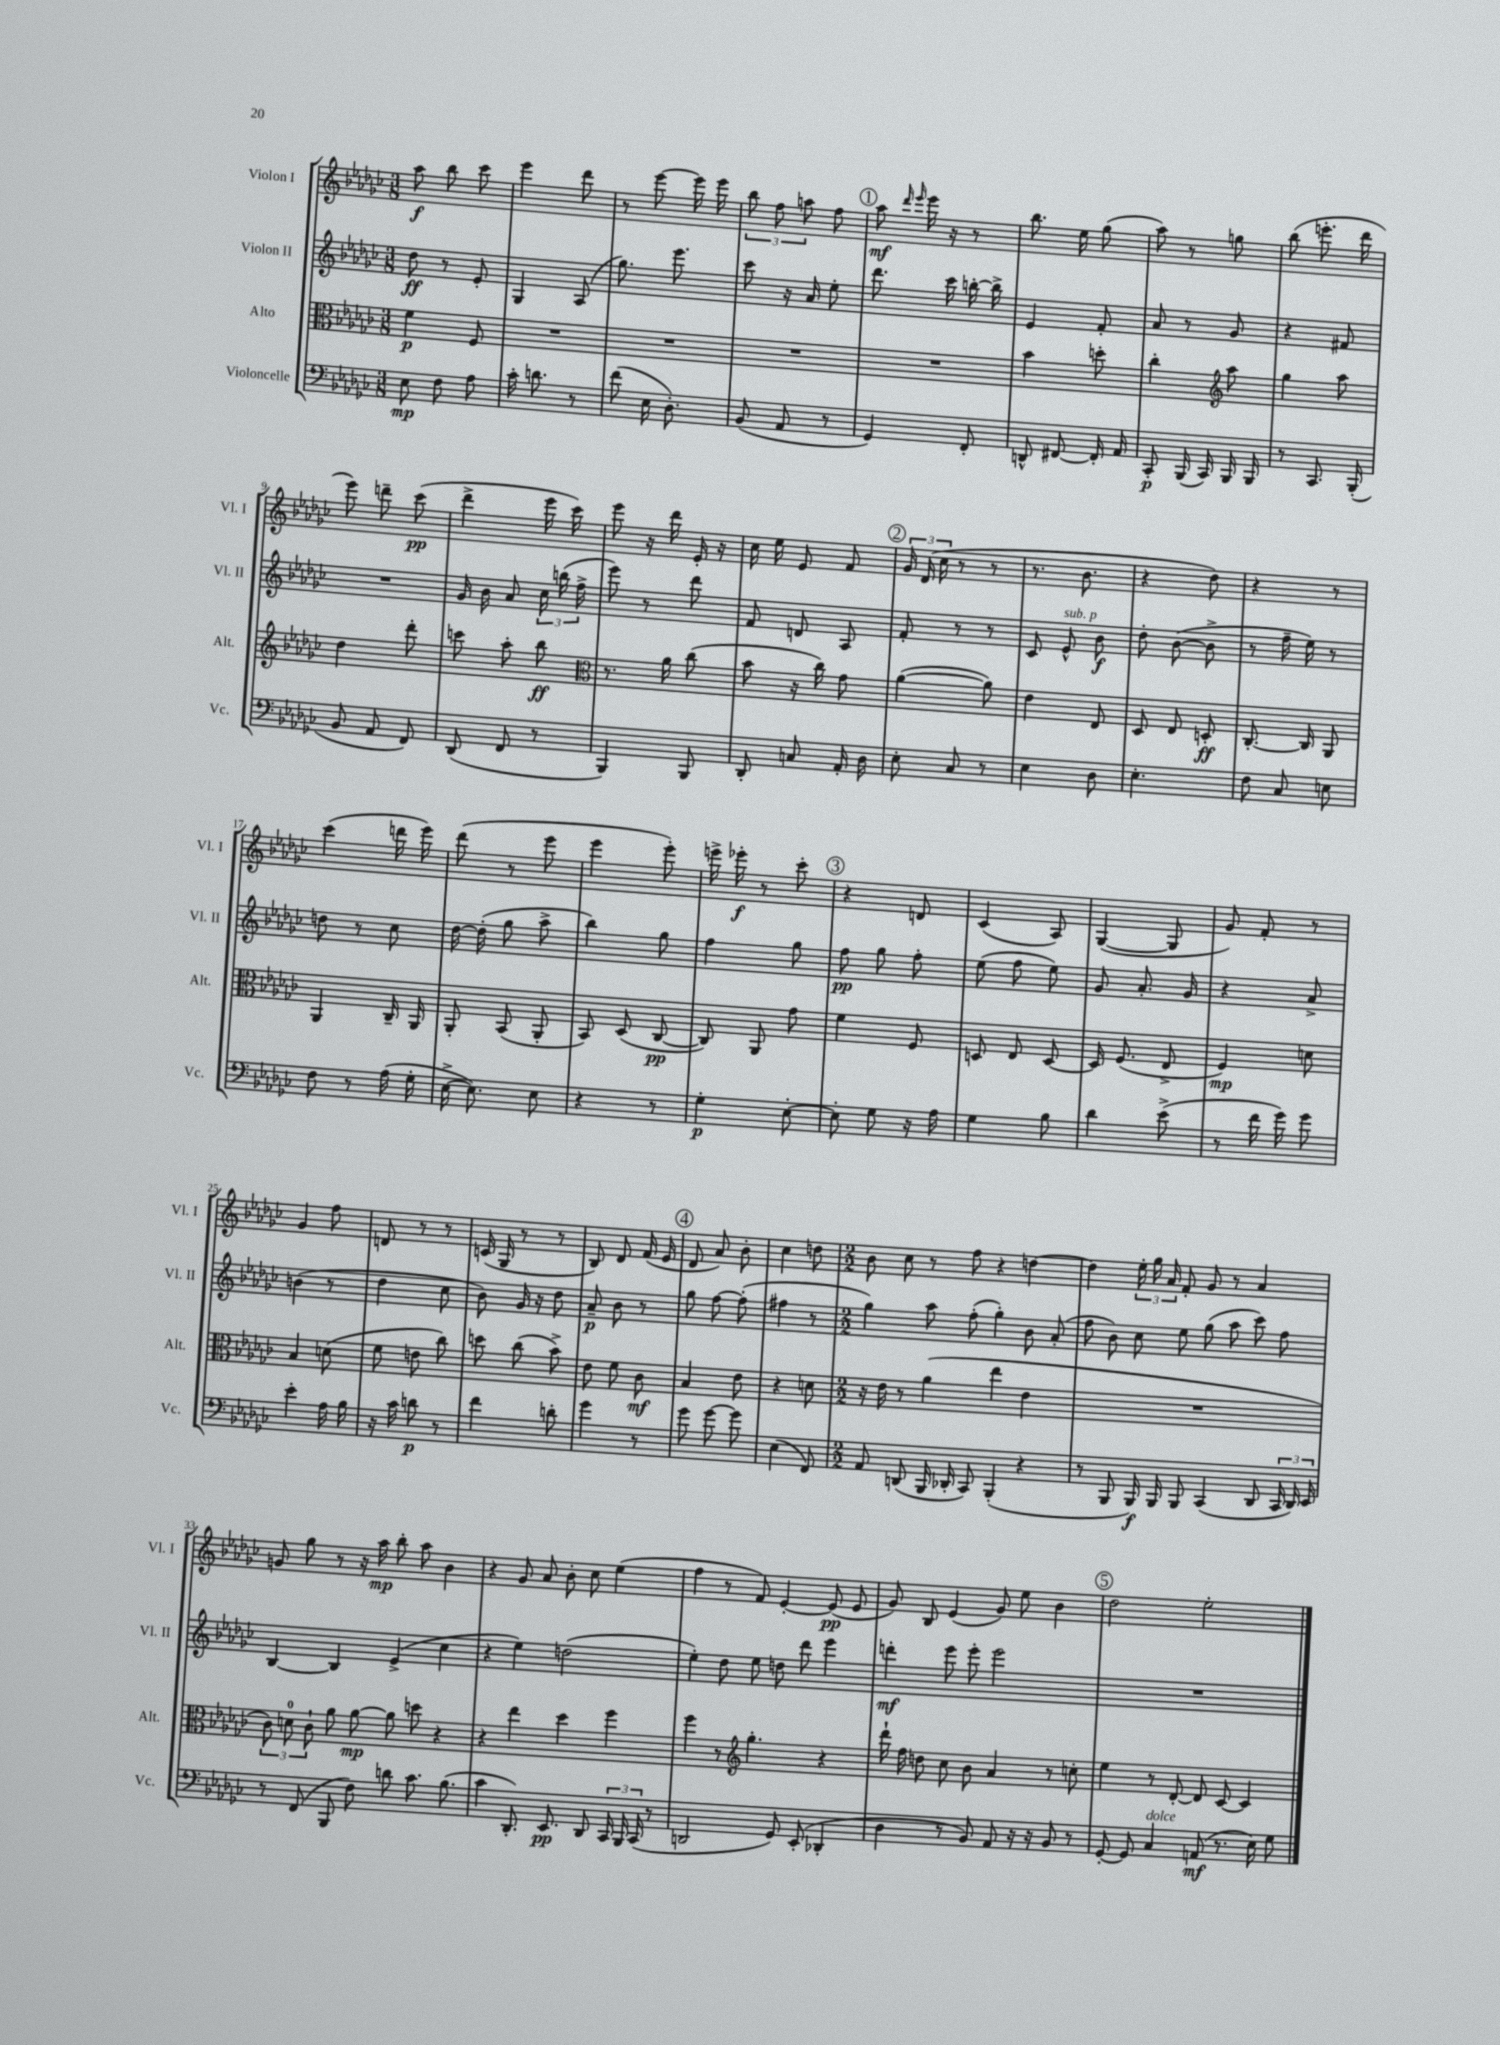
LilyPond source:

<<
\new StaffGroup <<
\new Staff = "s0" \with { instrumentName = "Violon I" shortInstrumentName = "Vl. I" } {
    \clef treble \key ges \major \numericTimeSignature \time 3/8
    \autoBeamOff aes''8\f bes''8 ces'''8 |
    ees'''4 des'''8 |
    r8 ees'''8~ ees'''16 ees'''16 |
    \tuplet 3/2 { bes''8 f''8 a''8 } f''8 |
    \mark \markup { \circle "1" } aes''8\mf \grace { des'''16 ees'''16 } ees'''16 r16 r8 |
    bes''8. ees''16 ges''8( |
    aes''8) r8 g''8 |
    bes''8( e'''8.-. des'''16 |
    ees'''8) d'''8-- ces'''8\pp( |
    des'''4-> ees'''16 ces'''16) |
    ees'''8 r16 des'''16 ees'16-. r16 |
    ces''16 ees''16 ees'8 f'8 |
    \mark \markup { \circle "2" } \tuplet 3/2 { ges'16 des'16( ces''16 } r8 r8 |
    r8. bes'8. |
    r4 des''8) |
    r4 r8 |
    ces'''4( d'''16 ees'''16) |
    des'''8( r8 ees'''8 |
    ees'''4 ees'''8-.) |
    e'''16-> ees'''16-.\f r8 ces'''8-. |
    \mark \markup { \circle "3" } r4 d'8 |
    ces'4( aes8) |
    ges4~( ges8 |
    ges'8) f'8-. r8 |
    ges'4 f''8 |
    d'8 r8 r8 |
    c'16( ges16 r8 r8 |
    bes8) des'8 f'16( ees'16 |
    \mark \markup { \circle "4" } des'8 aes'8) bes'8-. |
    ces''4 d''8 |
    \numericTimeSignature \time 2/2 bes'8 ces''8 r8 f''8 r4 d''4~ |
    d''4 \tuplet 3/2 { ees''16-. ges''16 aes'16 } f'8-. ges'8 r8 aes'4 |
    g'8 ges''8 r8 r16 aes''16\mp bes''8-. aes''8 bes'4 |
    r4 ges'8 aes'8 bes'8-. ces''8 ees''4( |
    f''4 r8 f'8) ees'4~-. ees'8\pp( ees'8 |
    ges'8) bes8 ees'4( ges'8) ees''8 bes'4 |
    \mark \markup { \circle "5" } des''2 ees''2-. \bar "|." |
}
\new Staff = "s1" \with { instrumentName = "Violon II" shortInstrumentName = "Vl. II" } {
    \clef treble \key ges \major \numericTimeSignature \time 3/8
    \autoBeamOff des''8\ff r8 ees'8-. |
    ges4 aes8( |
    ges''8.) ees'''8. |
    ces'''8 r16 aes'16 ees''8-. |
    \mark \markup { \circle "1" } des'''8. ces'''16 b''16~-. b''16-> |
    ees'4 f'8-. |
    aes'8 r8 ges'8 |
    r4 fis'8 |
    R4. |
    ges'16 bes'16 aes'8 \tuplet 3/2 { ces''16 b''16( f''16-> } |
    ees'''8) r8 des'''8 |
    f'8 d'8 aes8 |
    \mark \markup { \circle "2" } f'8-. r8 r8 |
    ces'8 ees'8-^^\markup { \italic "sub. p" } bes'8\f |
    des''8-. bes'8~( bes'8-> |
    r8 f''16-- ees''16) r8 |
    d''8 r8 ces''8 |
    des''16~ des''16-.( ges''8 aes''8-> |
    bes''4) ges''8 |
    f''4 ges''8 |
    \mark \markup { \circle "3" } f''8\pp ges''8 f''8-. |
    ees''8( f''8 ees''8) |
    ges'8 aes'8.-. ges'16 |
    r4 aes'8-> |
    b'4( r8 |
    des''4 ces''8 |
    bes'8) ges'16 r16 des''8 |
    aes'8--\p bes'8 r8 |
    \mark \markup { \circle "4" } ges''8 f''8~ f''8-.( |
    fis''4 r8 |
    \numericTimeSignature \time 2/2 ges''4) aes''8 f''8-.( ges''4-.) bes'8 aes'8-.( |
    f''8 bes'8) ces''8 ees''8 ges''8( aes''8 ces'''8) f''8 |
    bes4~ bes4 ees'4->( ces''4 |
    r4 ees''4) d''2( |
    ees''4-.) des''8 ees''8 d''8 des'''8 ees'''4 |
    d'''4-.\mf ees'''8 ees'''8-. ees'''2 |
    \mark \markup { \circle "5" } R1 \bar "|." |
}
\new Staff = "s2" \with { instrumentName = "Alto" shortInstrumentName = "Alt." } {
    \clef alto \key ges \major \numericTimeSignature \time 3/8
    \autoBeamOff f'4\p f8 |
    R4. |
    R4. |
    R4. |
    \mark \markup { \circle "1" } R4. |
    bes'4 d''8-. |
    ces''4-. \clef treble aes''8 |
    ges''4 aes''8 |
    des''4 des'''8-. |
    c'''8 aes''8-. bes''8\ff |
    \clef alto r8. aes'16 ces''8( |
    bes'8 r16 ces''16) ges'8 |
    \mark \markup { \circle "2" } aes'4~( aes'8) |
    ees'4 ees8 |
    des8 ees8 d8-.\ff |
    ces8.~-. ces16 aes,8 |
    aes,4 ces16-- aes,16 |
    aes,8-. bes,8( aes,8-. |
    bes,8) des8( ces8~\pp |
    ces8) aes,8 ges'8 |
    \mark \markup { \circle "3" } f'4 f8 |
    d8 ees8 d8~ |
    d16 f8.( ees8-> |
    f4\mp) d'8 |
    bes4 d'8( |
    f'8 e'8 ces''8) |
    d''8 ces''8( bes'8->) |
    ees'8 f'8 ces'8\mf |
    \mark \markup { \circle "4" } bes4 ees'8 |
    r4 d'8 |
    \numericTimeSignature \time 2/2 r16 ees'16 r8 aes'4( ees''4 ees'4 |
    R1 |
    \tuplet 3/2 { ces'8) d'8-0 ces'8-! } aes'8 aes'8~\mp aes'8 d''8 r4 |
    r4 ees''4 des''4 f''4 |
    f''4 r8 \clef treble ges''4.-. r4 |
    des'''16-! f''16 d''8 ces''8 bes'8 aes'4 r8 c''8-. |
    \mark \markup { \circle "5" } ees''4 r8 des'8~-. des'8 ces'8~ ces'4 \bar "|." |
}
\new Staff = "s3" \with { instrumentName = "Violoncelle" shortInstrumentName = "Vc." } {
    \clef bass \key ges \major \numericTimeSignature \time 3/8
    \autoBeamOff ees8\mp f8 aes8 |
    ces'16-. d'8. r8 |
    f'8( ees16 des8.-.) |
    bes,8( aes,8 r8 |
    \mark \markup { \circle "1" } ges,4) f,8-. |
    d,8-^ fis,8~ fis,16-. aes,16 |
    ces,8-.\p bes,,16( ces,16) bes,,16 bes,,16 |
    r8 ces,8. bes,,16-.( |
    bes,8 aes,8 f,8) |
    des,8( f,8 r8 |
    bes,,4) bes,,8 |
    des,8-. c8 aes,16-. des16 |
    \mark \markup { \circle "2" } ees8-. ces8 r8 |
    ees4 des8 |
    ees4.-. |
    f8 ces8 e8 |
    f8 r8 aes16( ges16-. |
    ees16~-> ees8.) ees8 |
    r4 r8 |
    ges4-.\p ees8~-. |
    \mark \markup { \circle "3" } ees8-. ges8 r16 aes16 |
    ges4 bes8 |
    des'4 ees'8->( |
    r8 f'16 ges'16) ges'8 |
    ees'4-. aes16 bes16 |
    r16 ces'16 d'8\p r8 |
    f'4 d'8-. |
    ges'4 r8 |
    \mark \markup { \circle "4" } ges'8 ges'8~ ges'8 |
    ees4( f,8) |
    \numericTimeSignature \time 2/2 aes,8 d,8( bes,,16 des,16-. ces,8) bes,,4-.( r4 |
    r8 bes,,8 bes,,16\f) bes,,16 bes,,8 ces,4( des,8 \tuplet 3/2 { ces,16 des,16) ees,16 } |
    r8 f,8( bes,,8 f8) d'8 ces'8. bes8.( |
    ces'4 des,8.-.) ees,8.\pp des,8 \tuplet 3/2 { ces,16 bes,,16 ces,16( } r8 |
    d,2 ges,8) ees,8-.( des,4-. |
    des4 r8 bes,8) aes,8 r16 r16 bes,8 r8 |
    \mark \markup { \circle "5" } ges,8~-. ges,8 ces4^\markup { \italic "dolce" } a,8\mf( r8. ees16) ges8 \bar "|." |
}
>>
>>
